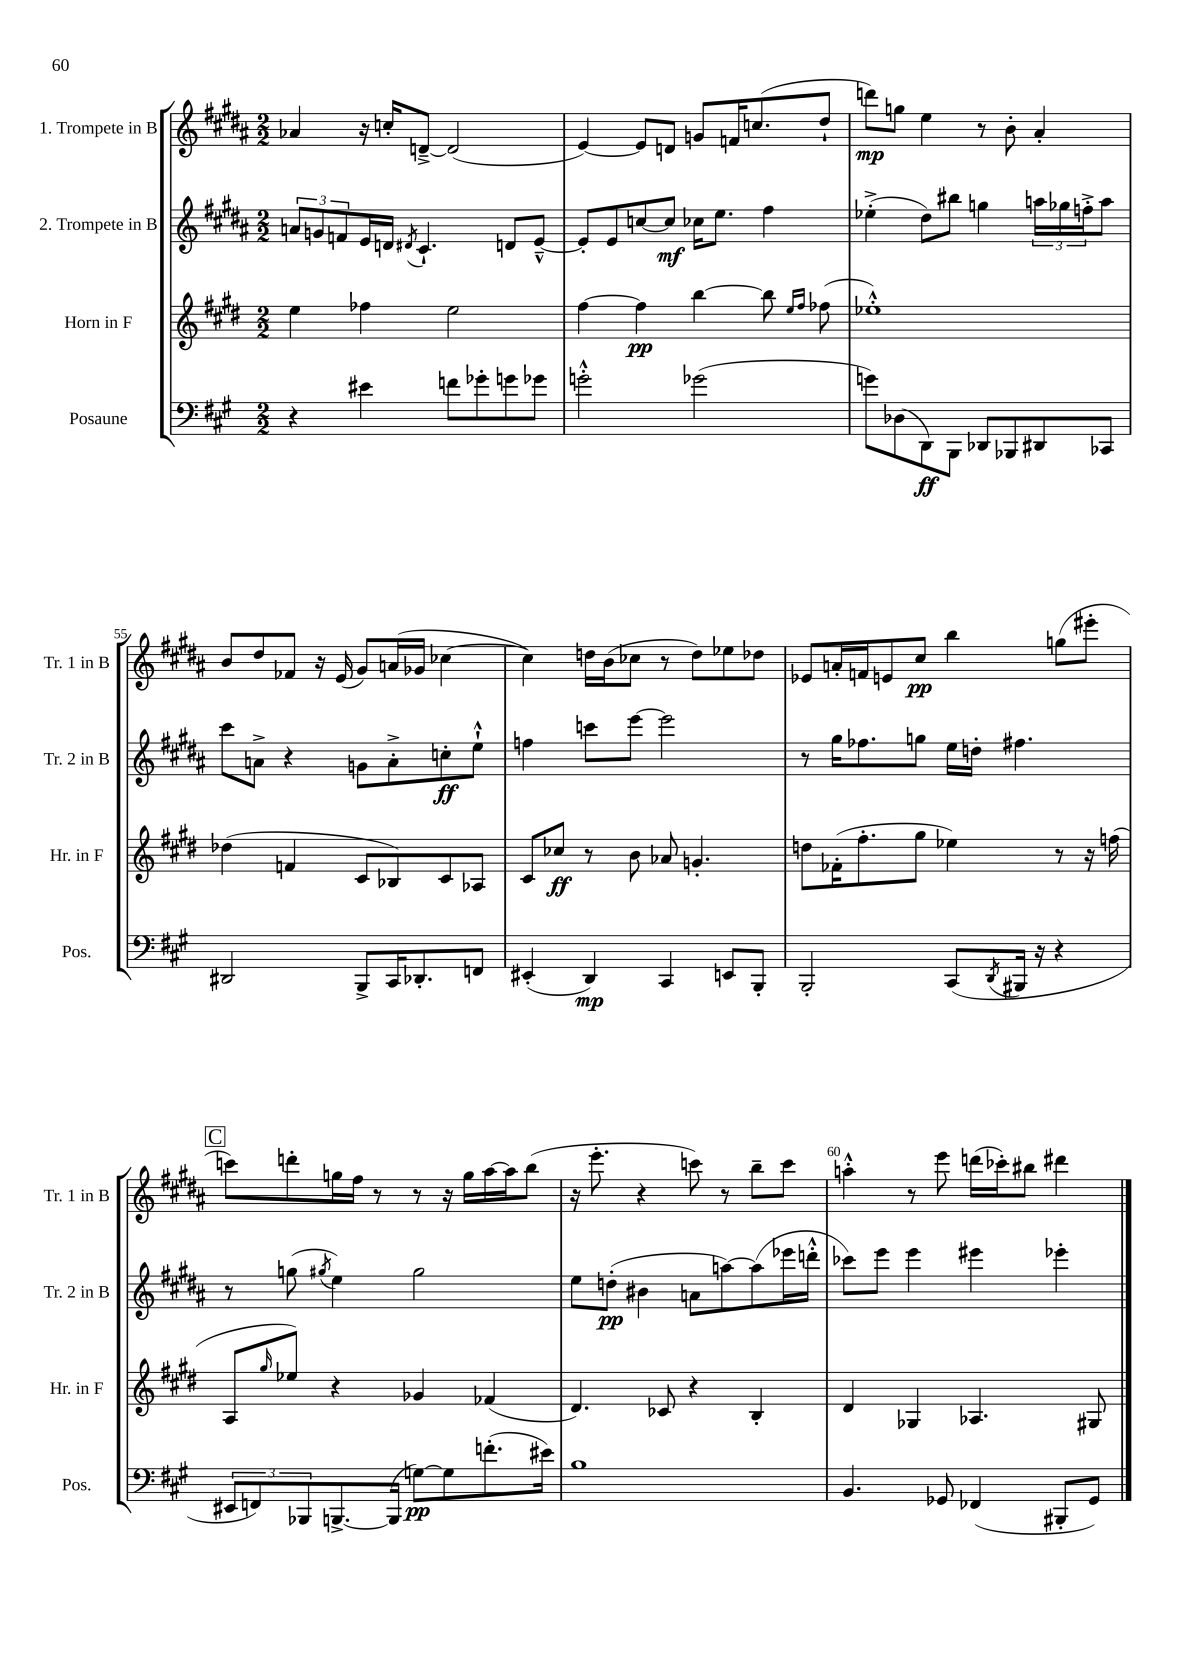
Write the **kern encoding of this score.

**kern	**kern	**kern	**kern
*staff4	*staff3	*staff2	*staff1
*clefF4	*clefG2	*clefG2	*clefG2
*k[f#c#g#]	*k[f#c#g#d#]	*k[f#c#g#d#a#]	*k[f#c#g#d#a#]
*M2/2	*M2/2	*M2/2	*M2/2
4r	4ee	12a	4a-
.	.	12g	.
.	.	12f	.
4e#	4ff-	16e	16r
.	.	16d	16cc'
.	.	8qd#	.
.	.	4.c#`	[8d~^
8f	2ee	.	(2d]
8g-'	.	.	.
8g	.	8d	.
8g-	.	[8e~^^	.
=	=	=	=
2g'^^	[4ff#	8e']	[4e)
.	.	8e	.
.	4ff#]	[8cc	8e]
.	.	8cc]	8d
(2g-	[4bb	16cc-	8g
.	.	8.ee	.
.	.	.	16f
.	.	.	(8.cc
.	8bb]	4ff#	.
.	16qqee	.	.
.	16qqff#	.	.
.	(8ff-	.	8dd#`
=	=	=	=
8g)	1ee-'^^)	(4ee-'^	8ddd)
(8D-	.	.	8gg
8DD)	.	8dd#)	4ee
8BBB	.	8bb#	.
8DD-	.	4gg	8r
8BBB-	.	.	8b'
8DD#	.	24aa	4a#'
.	.	24gg-	.
.	.	24ff'^	.
8CC-	.	8aa	.
=	=	=	=
2DD#	(4dd-	8ccc#	8b
.	.	8a^	8dd#
.	4f	4r	8f-
.	.	.	16r
.	.	.	(16e
8BBB^	8c#	8g	8g#)
16CC#	8B-)	8a'^	(16a
8.DD-'	.	.	16g-
.	8c#	8cc'	[4cc-
8FF	8A-	8ee`^^	.
=	=	=	=
(4EE#'	8c#	4ff	4cc-])
.	8cc-	.	.
4DD)	8r	8ccc	16dd
.	.	.	(16b
.	8b	[8eee	8cc-
4CC#	8a-	2eee]	8r
.	4.g'	.	8dd)
8EE	.	.	8ee-
8BBB'	.	.	8dd-
=	=	=	=
2BBB'	8dd	8r	8e-
.	(16f-'	16gg#	16a'
.	8.ff#'	8.ff-	16f
.	.	.	8e
.	8gg#	8gg	8cc#
(8CC#	4ee-)	16ee	4bb
.	.	16dd'	.
8qDD	.	.	.
16BBB#	.	4.ff#	.
16r	.	.	.
4r	8r	.	(8gg
.	16r	.	8eee#'
.	(16ff	.	.
=	=	=	=
12EE#	8A	8r	8ccc)
12FF)	.	.	.
.	16qqgg#	.	.
.	8ee-)	(8gg	8ddd'
12BBB-	.	.	.
.	.	8qgg#	.
[8.BBB^	4r	4ee)	16gg
.	.	.	16ff#
.	.	.	8r
(16BBB]	.	.	.
[8G)	4g-	2gg#	8r
8G]	.	.	16r
.	.	.	16gg
(8.f'	(4f-	.	[16aa#
.	.	.	16aa#]
.	.	.	(8bb
16e#)	.	.	.
=	=	=	=
1B	4.d#)	8ee	16r
.	.	.	8.eee'
.	.	(8dd'	.
.	.	4b#	4r
.	8c-	.	.
.	4r	8a	8ccc)
.	.	[8aa)	8r
.	4B'	(8aa]	8bb~
.	.	16eee-	8ccc
.	.	16ddd'^^	.
=	=	=	=
4.BB	4d#	8ccc-)	4aa'^^
.	.	8eee	.
.	4G-	4eee	8r
8GG-	.	.	8eee
(4FF-	4.A-	4eee#	(16ddd
.	.	.	16ccc-')
.	.	.	8bb#
8BBB#'	.	4eee-'	4ddd#
8GG-)	8G#	.	.
==	==	==	==
*-	*-	*-	*-
